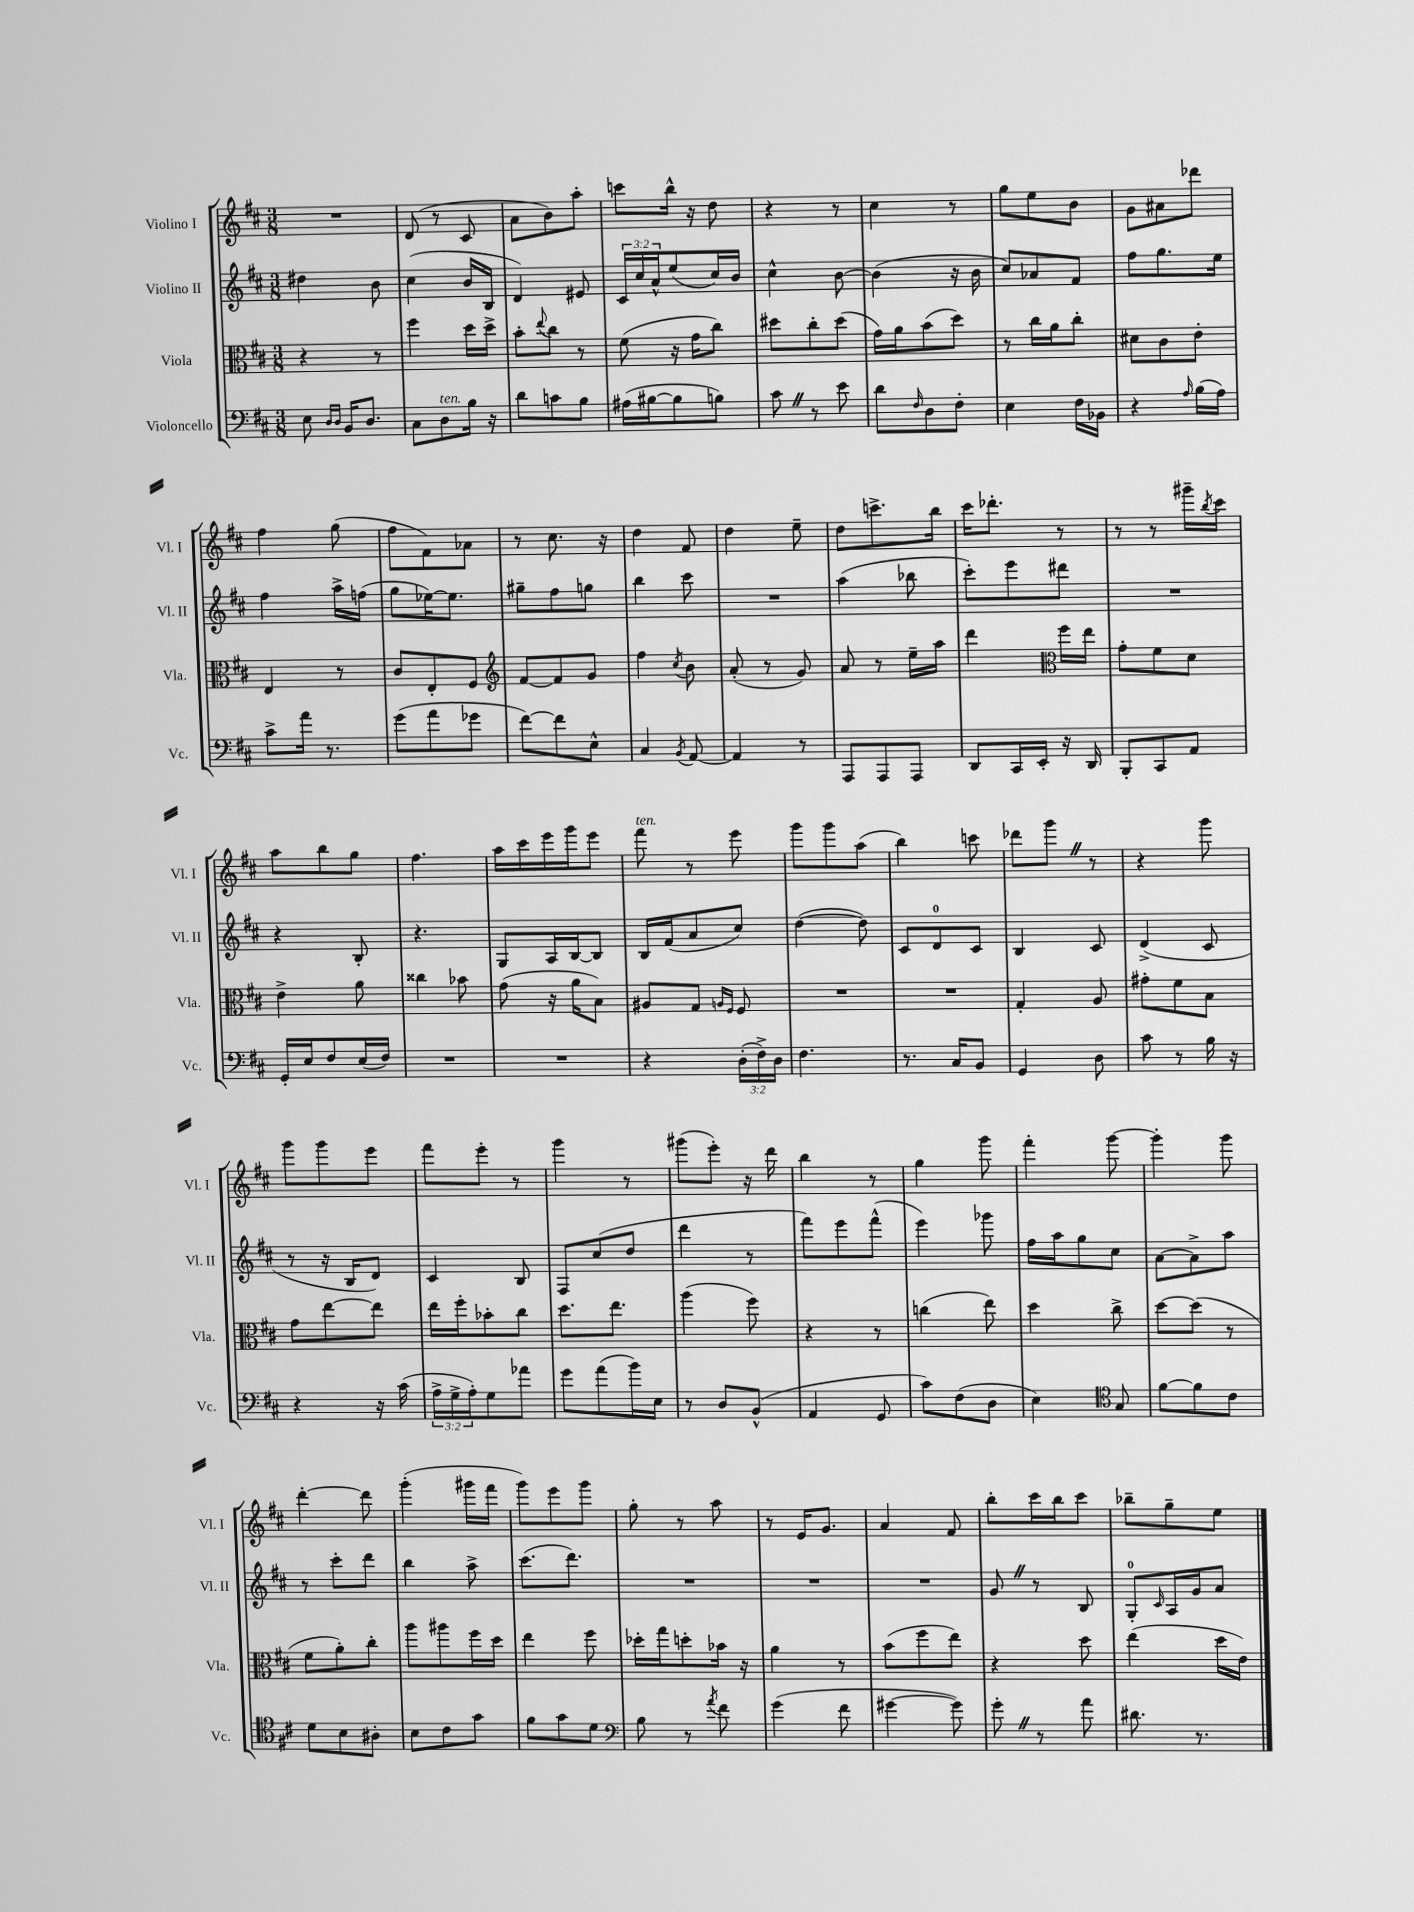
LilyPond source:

<<
\new StaffGroup <<
\new Staff = "s0" \with { instrumentName = "Violino I" shortInstrumentName = "Vl. I" } {
    \clef treble \key d \major \numericTimeSignature \time 3/8
    R4. |
    d'8( r8 cis'8 |
    a'8 b'8) a''8-. |
    c'''8 b''16-^ r16 d''8 |
    r4 r8 |
    cis''4 r8 |
    g''8 e''8 b'8 |
    g'8 ais'8 des'''8 |
    fis''4 g''8( |
    fis''8 fis'8) aes'8 |
    r8 cis''8. r16 |
    d''4 fis'8 |
    d''4 e''8-- |
    d''8 c'''8.-> b''16 |
    cis'''16 des'''8.-. r8 |
    r8 r8 gis'''16-- \acciaccatura { b''8 } cis'''16 |
    a''8 b''8 g''8 |
    fis''4. |
    a''16 cis'''16 e'''16 g'''16 e'''8 |
    fis'''8^\markup { \italic "ten." } r8 e'''8 |
    g'''8 g'''8 a''8( |
    b''4) c'''8 |
    des'''8 g'''8 \once \override BreathingSign.text = \markup { \musicglyph "scripts.caesura.straight" } \breathe r8 |
    r4 g'''8 |
    g'''8 g'''8 e'''8 |
    fis'''8 e'''8-. r8 |
    g'''4 r8 |
    gis'''8( e'''8-.) r16 d'''16 |
    b''4 r8 |
    g''4 g'''8 |
    fis'''4-. g'''8~ |
    g'''4-. g'''8 |
    d'''4~-. d'''8 |
    g'''4-.( gis'''16 fis'''16 |
    g'''8) e'''8 g'''8 |
    g''8-. r8 a''8 |
    r8 e'16 g'8. |
    a'4 fis'8 |
    b''8-. cis'''16 b''16 cis'''8 |
    bes''8-- g''8-- e''8 \bar "|." |
}
\new Staff = "s1" \with { instrumentName = "Violino II" shortInstrumentName = "Vl. II" } {
    \clef treble \key d \major \numericTimeSignature \time 3/8 \override Staff.TupletNumber.text = #tuplet-number::calc-fraction-text
    dis''4 b'8 |
    cis''4( b'16 b16 |
    d'4) eis'8 |
    \tuplet 3/2 { cis'16 cis''16 a'16-^ } e''8( cis''16) b'16 |
    cis''4-^ b'8~ |
    b'4( r16 b'16 |
    cis''8) aes'8 fis'8 |
    fis''8 g''8. e''16 |
    fis''4 a''16-> f''16( |
    g''8 ees''16~) ees''8. |
    gis''8-- fis''8 g''8 |
    b''4 cis'''8 |
    R4. |
    a''4( bes''8 |
    cis'''8-.) e'''8 dis'''8 |
    R4. |
    r4 b8-. |
    r4. |
    g8 a16 b16~ b8 |
    b16 fis'16( a'8 cis''8) |
    d''4~( d''8) |
    cis'8 d'8-0 cis'8 |
    b4 cis'8 |
    d'4->( cis'8 |
    r8 r16 b16 d'8) |
    cis'4 b8 |
    fis8 cis''8( d''8 |
    d'''4 r8 |
    fis'''8) e'''8 fis'''8-^( |
    e'''4) ges'''8 |
    fis''16 a''16 g''8 cis''8 |
    a'8~ a'8-> a''8 |
    r8 cis'''8-. d'''8 |
    b''4 a''8-> |
    cis'''8.( d'''8.) |
    R4. |
    R4. |
    R4. |
    g'8 \once \override BreathingSign.text = \markup { \musicglyph "scripts.caesura.straight" } \breathe r8 b8 |
    g8-0-. \grace { cis'16 } a16 g'16 a'8 \bar "|." |
}
\new Staff = "s2" \with { instrumentName = "Viola" shortInstrumentName = "Vla." } {
    \clef alto \key d \major \numericTimeSignature \time 3/8
    r4 r8 |
    fis''4 d''16 d''16-> |
    b'8-. \appoggiatura { e''8 } cis''8 r8 |
    fis'8( r16 g'16 cis''8) |
    dis''8 cis''8-. dis''8( |
    g'16) a'16 b'8( d''8) |
    r8 cis''16 a'16 cis''8-. |
    dis'8 cis'8 e'8-. |
    e4 r8 |
    cis'8 e8-. fis8 |
    \clef treble fis'8~ fis'8 g'8 |
    fis''4 \acciaccatura { cis''8 } b'8 |
    a'8-.( r8 g'8) |
    a'8 r8 e''16-- a''16 |
    d'''4 \clef alto fis''16 e''16 |
    g'8-. fis'8 d'8 |
    e'4-> a'8 |
    cisis''4 bes'8 |
    g'8( r16 a'16 b8) |
    ais8 g8 \grace { a16 fis16 } fis8 |
    R4. |
    R4. |
    g4-. a8 |
    gis'8-. fis'8 b8 |
    g'8 e''8~ e''8 |
    e''16 fis''16-. bes'8-. cis''8 |
    d''8. e''8. |
    a''4( fis''8) |
    r4 r8 |
    c''4( e''8) |
    d''4 cis''8-> |
    d''8~ d''8( r8 |
    fis'8 a'8-.) cis''8-. |
    a''8 ais''8 fis''16 d''16 |
    e''4 fis''8 |
    des''16-. g''16 d''8-. bes'16 r16 |
    a'4 r8 |
    b'8( fis''8 e''8) |
    r4 d''8 |
    e''4( d''16 e'16) \bar "|." |
}
\new Staff = "s3" \with { instrumentName = "Violoncello" shortInstrumentName = "Vc." } {
    \clef bass \key d \major \numericTimeSignature \time 3/8 \override Staff.TupletNumber.text = #tuplet-number::calc-fraction-text
    e8 \grace { d16 d16 } b,16 d8. |
    cis8 d8^\markup { \italic "ten." } b16 r16 |
    d'8 c'8 b8 |
    ais16( bis16~ bis8 b8) |
    cis'8 \once \override BreathingSign.text = \markup { \musicglyph "scripts.caesura.straight" } \breathe r8 e'8 |
    d'8 \grace { fis16 } d8 fis8-. |
    e4 fis16 bes,16 |
    r4 \grace { a16 } b16( a16) |
    cis'8-> a'16 r8. |
    g'8( a'8 ges'8 |
    fis'8~) fis'8 e8-^ |
    cis4 \acciaccatura { b,8 } a,8~ |
    a,4 r8 |
    a,,8 a,,8 a,,8 |
    d,8 cis,16 e,16-. r16 d,16 |
    b,,8-. cis,8 a,8 |
    g,16-. e16 fis8 e16( fis16) |
    R4. |
    R4. |
    r4 \tuplet 3/2 { d16-.( fis16->) d16 } |
    fis4. |
    r8. cis16 b,8 |
    g,4 d8 |
    cis'8 r8 b16 r16 |
    r4 r16 cis'16( |
    \tuplet 3/2 { a16-> g16-> a16-.) } g8 aes'8 |
    g'8 a'8( b'16) e16 |
    r8 d8 b,8-^( |
    a,4 g,8 |
    cis'8) fis8( d8 |
    e4) \clef tenor g8 |
    fis'8~ fis'8 cis'8 |
    d'8 b8 ais8-. |
    b8 cis'8 g'8 |
    fis'8 g'8 d'8 |
    \clef bass b8 r8 \acciaccatura { a'8 } fis'8 |
    g'4( fis'8 |
    gis'4~ gis'8) |
    g'8-. \once \override BreathingSign.text = \markup { \musicglyph "scripts.caesura.straight" } \breathe r8 a'8 |
    dis'8. r8. \bar "|." |
}
>>
>>
\layout { \context { \Score \remove "Bar_number_engraver" } }
